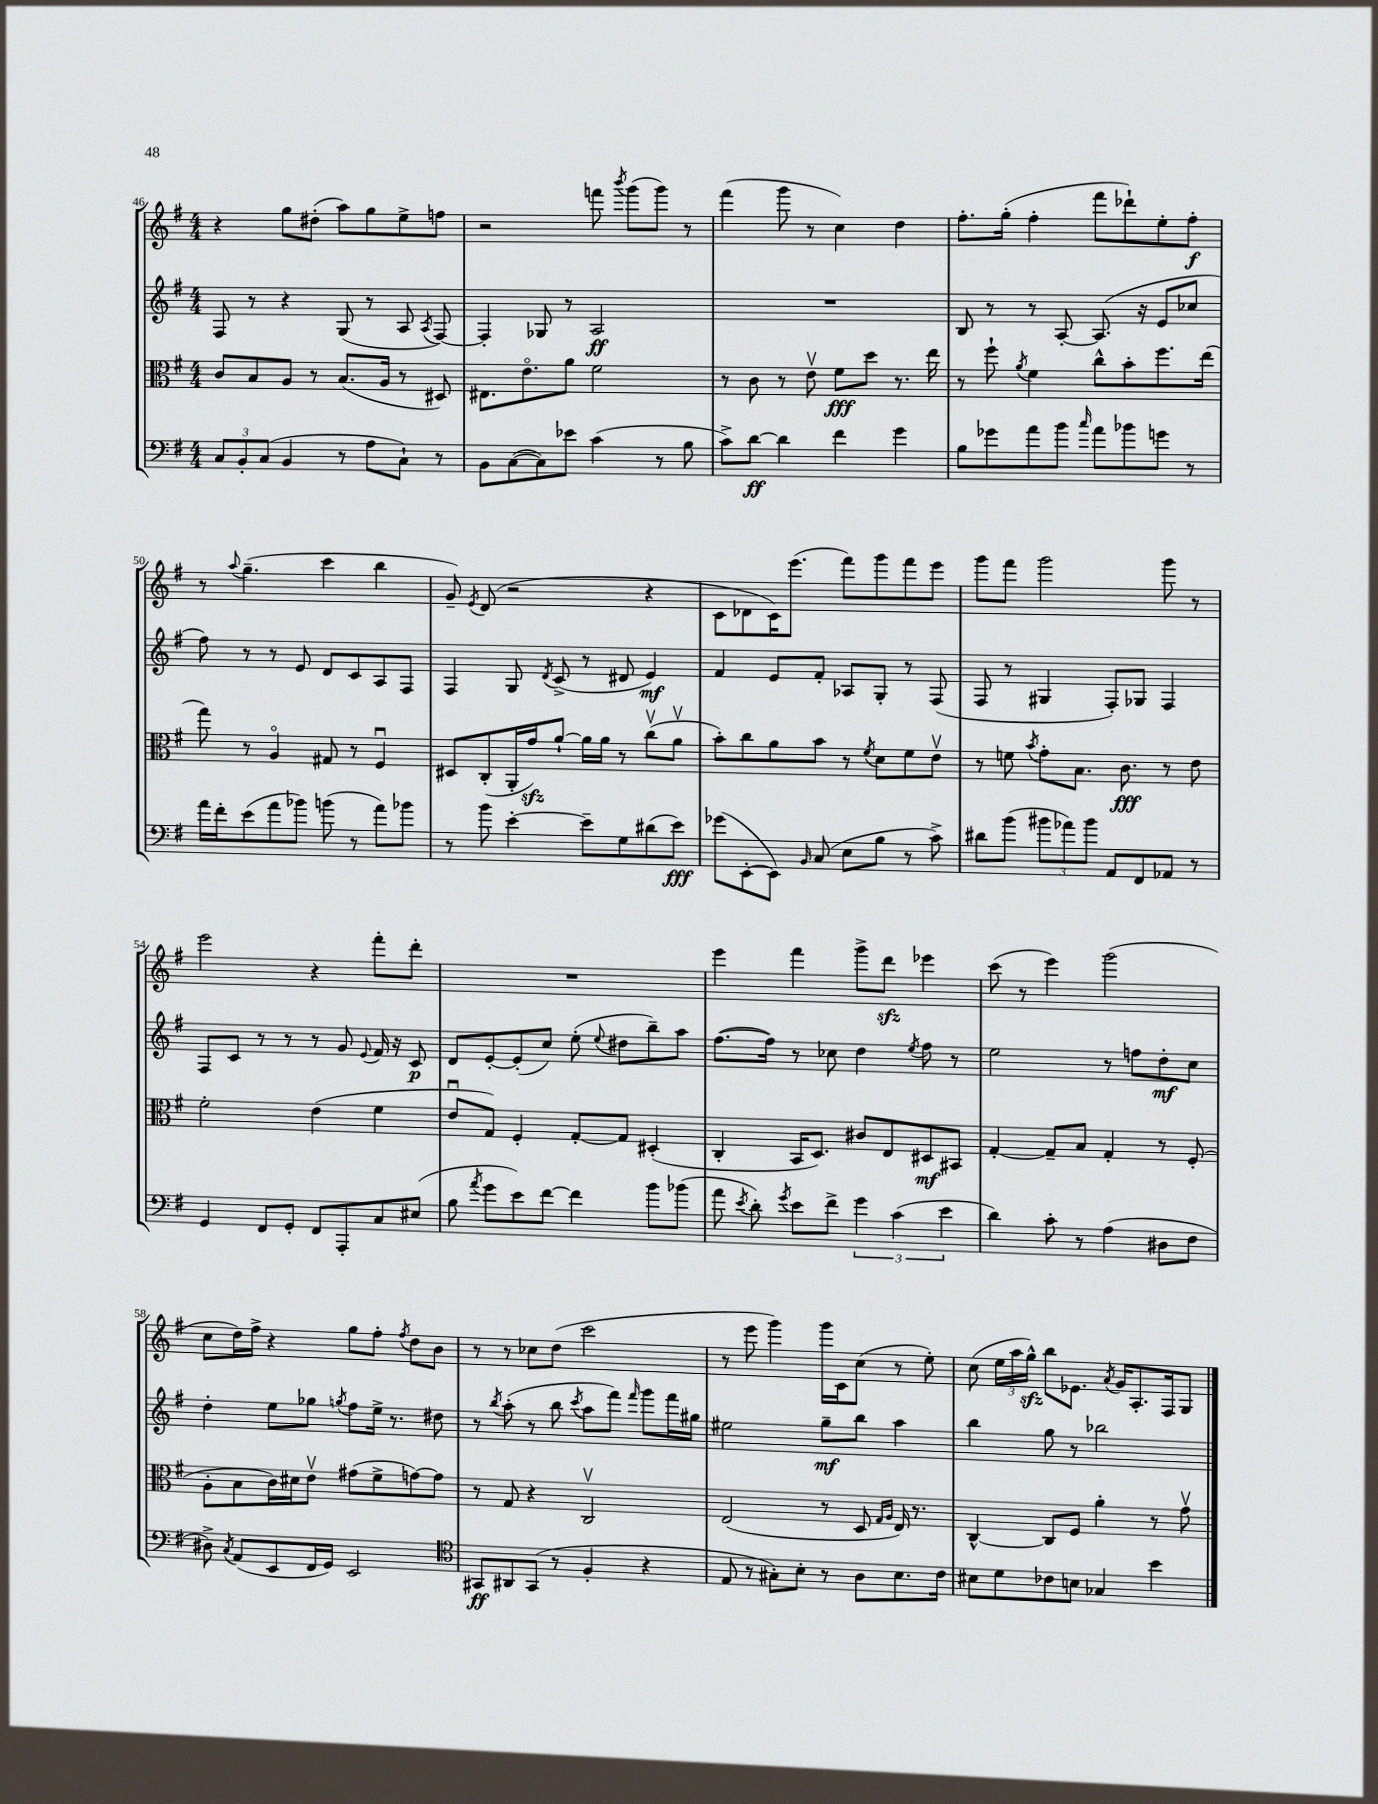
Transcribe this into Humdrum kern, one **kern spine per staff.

**kern	**kern	**kern	**kern
*staff4	*staff3	*staff2	*staff1
*clefF4	*clefC3	*clefG2	*clefG2
*k[f#]	*k[f#]	*k[f#]	*k[f#]
*M4/4	*M4/4	*M4/4	*M4/4
12C	8c	8F#	4r
12BB'	.	.	.
.	8B	8r	.
(12C	.	.	.
4BB	8A	4r	8gg
.	8r	.	(8dd#'
8r	(8.B	(8G	8aa)
8A	.	8r	8gg
.	16A	.	.
8C`)	8r	8A	8ee^
.	.	8qA	.
8r	8D#)	[8F#)	8ff
=	=	=	=
8BB	8.E#	4F#']	2r
([8C	.	.	.
.	8.eo	.	.
8C])	.	8G-	.
8e-	8a	8r	.
(4c	2f#	2A	8fff
.	.	.	8qbbb
.	.	.	(8ggg
8r	.	.	8ggg)
8B	.	.	8r
=	=	=	=
8c^)	8r	1r	(4fff#
[8d	8c	.	.
4d]	8r	.	8ggg
.	8ev	.	8r
4f#	8f#	.	4cc)
.	8dd	.	.
4g	8.r	.	4dd
.	16ee	.	.
=	=	=	=
8B	8r	8B	8.ff#'
8g-	8ff#`	8r	.
.	.	.	(16gg'
.	8qa	.	.
8a	4f#	8r	4ff#'
8b	.	[8A'	.
16qqcc	.	.	.
8a	8cc^^	(8.A]	8fff#
8b-	8b'	.	8ddd-`)
.	.	16r	.
8g	8.ff#	8e	8ee'
8r	.	8cc-	8ff#'
.	(16ee	.	.
=	=	=	=
16a	8gg)	8ff#)	8r
16f#'	.	.	.
.	.	.	8qqaa
(8e	8r	8r	(4.gg~
8a	4Ao	8r	.
8b-)	.	8e	.
(8b	8G#	8d	4ccc
8r	8r	8c	.
8a)	4F#u	8A	4bb
8b-	.	8F#	.
=	=	=	=
8r	8D#	4F#	8g~)
.	.	.	8qe
8b	(8C'	.	(8d
[4e'	16AA'	8G	2r
.	16g)	.	.
.	.	8qd	.
.	[8a`	(8c^	.
8e~]	16a]	8r	.
.	16a	.	.
8G	8r	8d#	.
(8d#	(8ccv	4e)	4r
8e)	8av	.	.
=	=	=	=
(8g-	8b')	4f#	8c
[8EE'	8cc	.	8d-
8EE])	8a	8e	16c)
.	.	.	(8.eee
16qqBB	.	.	.
(8C	8b	8f#'	.
8E	8r	8A-	8fff#)
.	8qf#	.	.
8B	8d	8G'	8ggg
8r	8f#	8r	8fff#
8c^)	8ev	(8F#	8eee
=	=	=	=
8d#	8r	8F#	8ggg
(8b	8f	8r	8fff#
.	8qb	.	.
12b#	8g'	4G#	2ggg
12a-)	.	.	.
.	8.B	.	.
12b#	.	.	.
8AA	.	8F#')	.
.	8.c	.	.
8FF#	.	8G-	.
8AA-	8r	4F#	8ggg
8r	8e	.	8r
=	=	=	=
4GG	2f#'	8F#	2eee
.	.	8c	.
8FF#	.	8r	.
8GG'	.	8r	.
8FF#	(4e	8r	4r
8AAA'	.	8g	.
.	.	8qqe	.
8C	4f#	16f#	8fff#'
.	.	16r	.
(8E#	.	8c	8ddd'
=	=	=	=
8B	8eu	8d	1r
8qa	.	.	.
8g	8G)	[8e'	.
8e)	4F#'	(8e']	.
[8f#	.	8cc)	.
4f#]	[8G'	(8ee'	.
.	.	8qqee	.
.	8G]	8dd#	.
8b	(4D#'	8bb~)	.
(8b-	.	8aa	.
=	=	=	=
8a	4C'	([8.ff#	4eee
8qe	.	.	.
8d')	.	.	.
.	.	16ff#])	.
8qg	.	.	.
8e	16BB	8r	4fff#
.	8.D)	.	.
8f#^	.	8cc-	.
6g	8c#	4dd	8ggg^
.	8E	.	8ddd
(6c	.	.	.
.	.	8qee	.
.	8D#	8ff#	4eee-
6e	.	.	.
.	8BB#	8r	.
=	=	=	=
4d)	[4G'	2ee	(8ccc
.	.	.	8r
8c'	8G~]	.	4eee)
8r	8B	.	.
(4A	4G'	8r	(2ggg
.	.	8ff	.
8D#	8r	8dd'	.
8F#	(8F#'	8cc	.
=	=	=	=
8D#^)	8A'	4dd'	8cc
8qC	.	.	.
(8AA	8B	.	16dd)
.	.	.	16ff#^
8EE	16c)	8ee	4r
.	16d#	.	.
16FF#	8ev	8gg-	.
16GG)	.	.	.
.	.	8qgg	.
2EE	(8g#	8ff#	8gg
.	8f#^	16ee^	8ff#'
.	.	8.r	.
.	.	.	8qff#
.	[8g)	.	8dd
.	8g]	8dd#	8b
=	=	=	=
*clefC4	*	*	*
8GG#	8r	8r	8r
.	.	8qbb	.
8AA#	8G	(8aa'	8r
(8GG#	4r	8r	8cc-
8r	.	8bb	(8dd
.	.	8qccc	.
4F#'	2Cv	8aa	2ccc
.	.	8fff#)	.
.	.	16qqfff#	.
4r	.	8ggg	.
.	.	16fff#	.
.	.	16gg#	.
=	=	=	=
8E	(2E	2ee#	8r
8r	.	.	8eee
8G#')	.	.	4ggg)
8B'	.	.	.
8r	8r	8gg~	16ggg
.	.	.	16c
8A	8D	8bb	(8cc
.	16qqG	.	.
.	16qqA	.	.
8.B	16E)	4aa	8r
.	8.r	.	.
.	.	.	8ee')
16c	.	.	.
=	=	=	=
8B#	[4C^^	4bb	(8cc
8d	.	.	24ee
.	.	.	24aa
.	.	.	24gg^^)
8c-	8C]	8gg	8bb
8B	8F#	8r	8.e-
4G-	4a'	2bb-	.
.	.	.	8qa
.	.	.	16g
.	.	.	8.A'
4b	8r	.	.
.	.	.	16F#
.	8gv	.	8G
==	==	==	==
*-	*-	*-	*-
